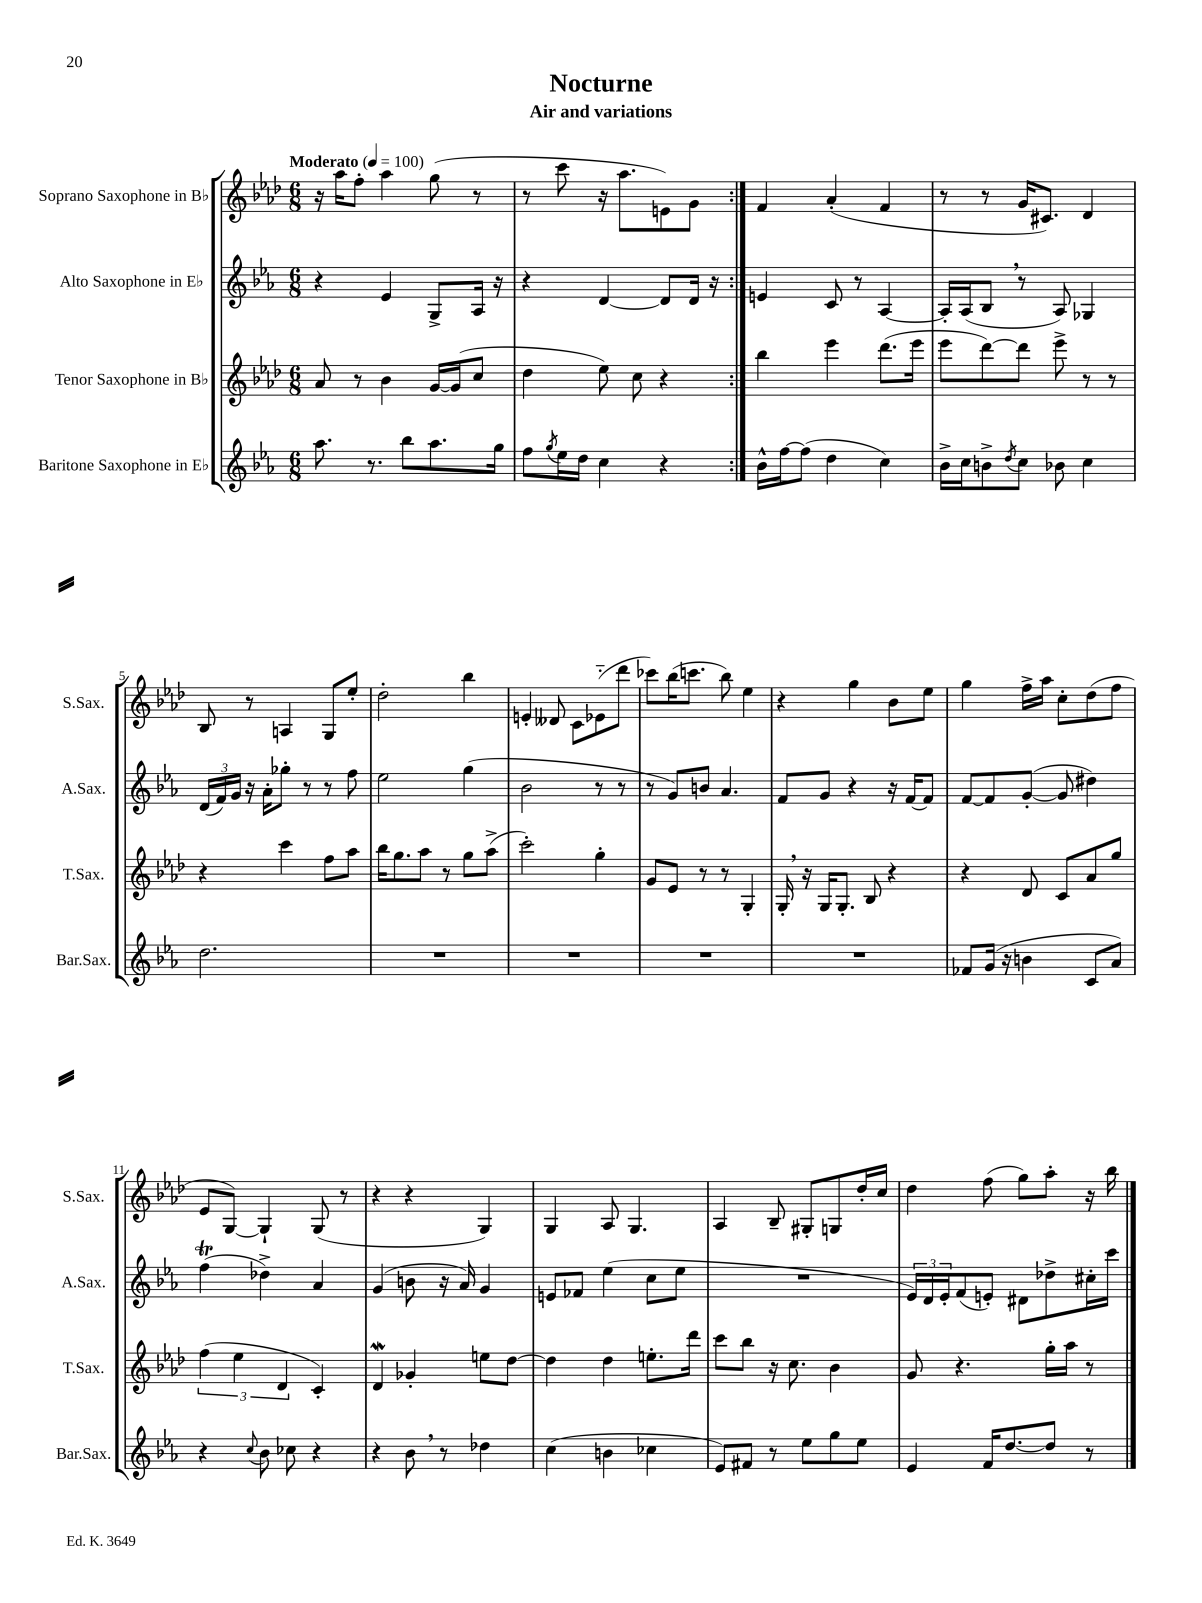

**kern	**kern	**kern	**kern
*part4	*part3	*part2	*part1
*staff4	*staff3	*staff2	*staff1
*I"Baritone Saxophone in E♭	*I"Tenor Saxophone in B♭	*I"Alto Saxophone in E♭	*I"Soprano Saxophone in B♭
*I'Bar.Sax.	*I'T.Sax.	*I'A.Sax.	*I'S.Sax.
*clefG2	*clefG2	*clefG2	*clefG2
*k[b-e-a-]	*k[b-e-a-d-]	*k[b-e-a-]	*k[b-e-a-d-]
*M6/8	*M6/8	*M6/8	*M6/8
*MM100	*MM100	*MM100	*MM100
=1	=1	=1	=1
!	!	!	!LO:TX:a:B:t=Moderato
8.aa-\	8a-/	4r	16r
.	.	.	16aa-\KL
.	8r	.	8ff'\J
8.r	.	.	.
.	4b-\	4e-/	4aa-\
8bb-\L	.	.	.
8.aa-\	[16g/LL	8G^/L	(8gg\
.	(16g/J]	.	.
.	8cc/J	16A-/Jk	8r
16gg\Jk	.	16r	.
=2	=2	=2	=2
8ff\L	4dd-\	4r	8r
8qgg/	.	.	.
16ee-\L	.	.	8ccc\
16dd\JJ	.	.	.
4cc\	8ee-\)	[4d/	16r
.	.	.	8.aa-\L
.	8cc\	.	.
4r	4r	8d/L]	8en\)
.	.	16d/Jk	8g\J
.	.	16r	.
=3:|!	=3:|!	=3:|!	=3:|!
16b-^^\LL	4bb-\	4en/	4f/
[16ff\J	.	.	.
(8ff\J]	.	.	.
4dd\	4eee-\	8c/	(4a-'/
.	.	8r	.
4cc\)	(8.ddd-\L	[4A-/	4f/
.	16eee-\Jk	.	.
=4	=4	=4	=4
16b-^\LL	8eee-\L	16A-'/LL]	8r
16cc\J	.	(16A-/J	.
8bn^\	[8ddd-\)	8B-,/J	8r
8qdd/	.	.	.
8cc\J	8ddd-\J]	8r	16g/KL
.	.	.	8.c#X/J)
8b-X\	8eee-^\	8A-/)	.
4cc\	8r	4G-X/	4d-/
.	8r	.	.
!!LO:LB:g=z
=5	=5	=5	=5
2.dd\	4r	(24d/LL	8B-/
.	.	24f/)	.
.	.	24g/JJ	.
.	.	16r	8r
.	.	16a-'\KL	.
.	4ccc\	8gg-X'\J	4An/
.	.	8r	.
.	8ff\L	8r	8G/L
.	8aa-\J	8ff\	8ee-'/J
=6	=6	=6	=6
2.r	16bb-\KL	2ee-\	2dd-'\
.	8.gg\	.	.
.	8aa-\J	.	.
.	8r	.	.
.	8gg\L	(4gg\	4bb-\
.	(8aa-^\J	.	.
=7	=7	=7	=7
2.r	2ccc'\)	2b-\	4en'/
.	.	.	8d--X/
.	.	.	8c\L
.	4gg'\	8r	(8e-X\
.	.	8r	8ddd-\J
=8	=8	=8	=8
2.r	8g/L	8r	8ccc-X\L)
.	8e-/J	8g/L)	(16bb-\K
.	.	.	8.cccn\J
.	8r	8bn/J	.
.	8r	4.a-/	8bb-\)
.	4G'/	.	4ee-\
=9	=9	=9	=9
2.r	16G',/	8f/L	4r
.	16r	.	.
.	16G/KL	8g/J	.
.	8.G'/J	.	.
.	.	4r	4gg\
.	8B-/	.	.
.	4r	16r	8b-\L
.	.	[16f/KL	.
.	.	8f/J]	8ee-\J
=10	=10	=10	=10
8f-X/L	4r	[8f/L	4gg\
(16g/Jk	.	8f/]	.
16r	.	.	.
4bn\	8d-/	([8g'/J	16ff^\LL
.	.	.	16aa-\JJ
.	8c/L	8g/]	8cc'\L
8c/L	8a-/	4dd#X\)	(8dd-\
8a-/J)	8gg/J	.	8ff\J
!!LO:LB:g=z
=11	=11	=11	=11
4r	(6ff\	(4ffT\	8e-/L
.	.	.	[8G/J)
.	6ee-\	.	.
8qqcc/	.	.	.
8b-\	.	4dd-X^\)	4G`/]
.	6d-/	.	.
8cc-X\	.	.	.
4r	4c'/)	4a-/	(8G/
.	.	.	8r
=12	=12	=12	=12
4r	4d-w/	(4g/	4r
8b-,\	4g-X'/	8bn\	4r
8r	.	16r	.
.	.	16a-/)	.
4dd-X\	8een\L	4g/	4G/)
.	[8dd-\J	.	.
=13	=13	=13	=13
(4cc\	4dd-\]	8en/L	4G/
.	.	8f-X/J	.
4bn\	4dd-\	(4ee-\	8A-/
.	.	.	4.G/
4cc-X\	8.een'\L	8cc\L	.
.	.	8ee-\J	.
.	16ddd-\Jk	.	.
=14	=14	=14	=14
8e-/L)	8ccc\L	2.r	4A-/
8f#X/J	8bb-\J	.	.
8r	16r	.	8B-~/
.	8.cc\	.	.
8ee-\L	.	.	8G#X'/L
8gg\	4b-\	.	8Gn/
8ee-\J	.	.	16dd-'/L
.	.	.	16cc/JJ
=15	=15	=15	=15
4e-/	8g/	24e-/LL)	4dd-\
.	.	24d/	.
.	.	24e-'/J	.
.	4.r	(8f/	.
16f/KL	.	8en'/J)	(8ff\
[8.dd/	.	.	.
.	.	8d#X\L	8gg\L)
8dd/J]	16gg'\LL	8dd-X^\	8aa-'\J
.	16aa-\JJ	.	.
8r	8r	16cc#X'\L	16r
.	.	16ccc\JJ	16bb-\
==	==	==	==
*-	*-	*-	*-
